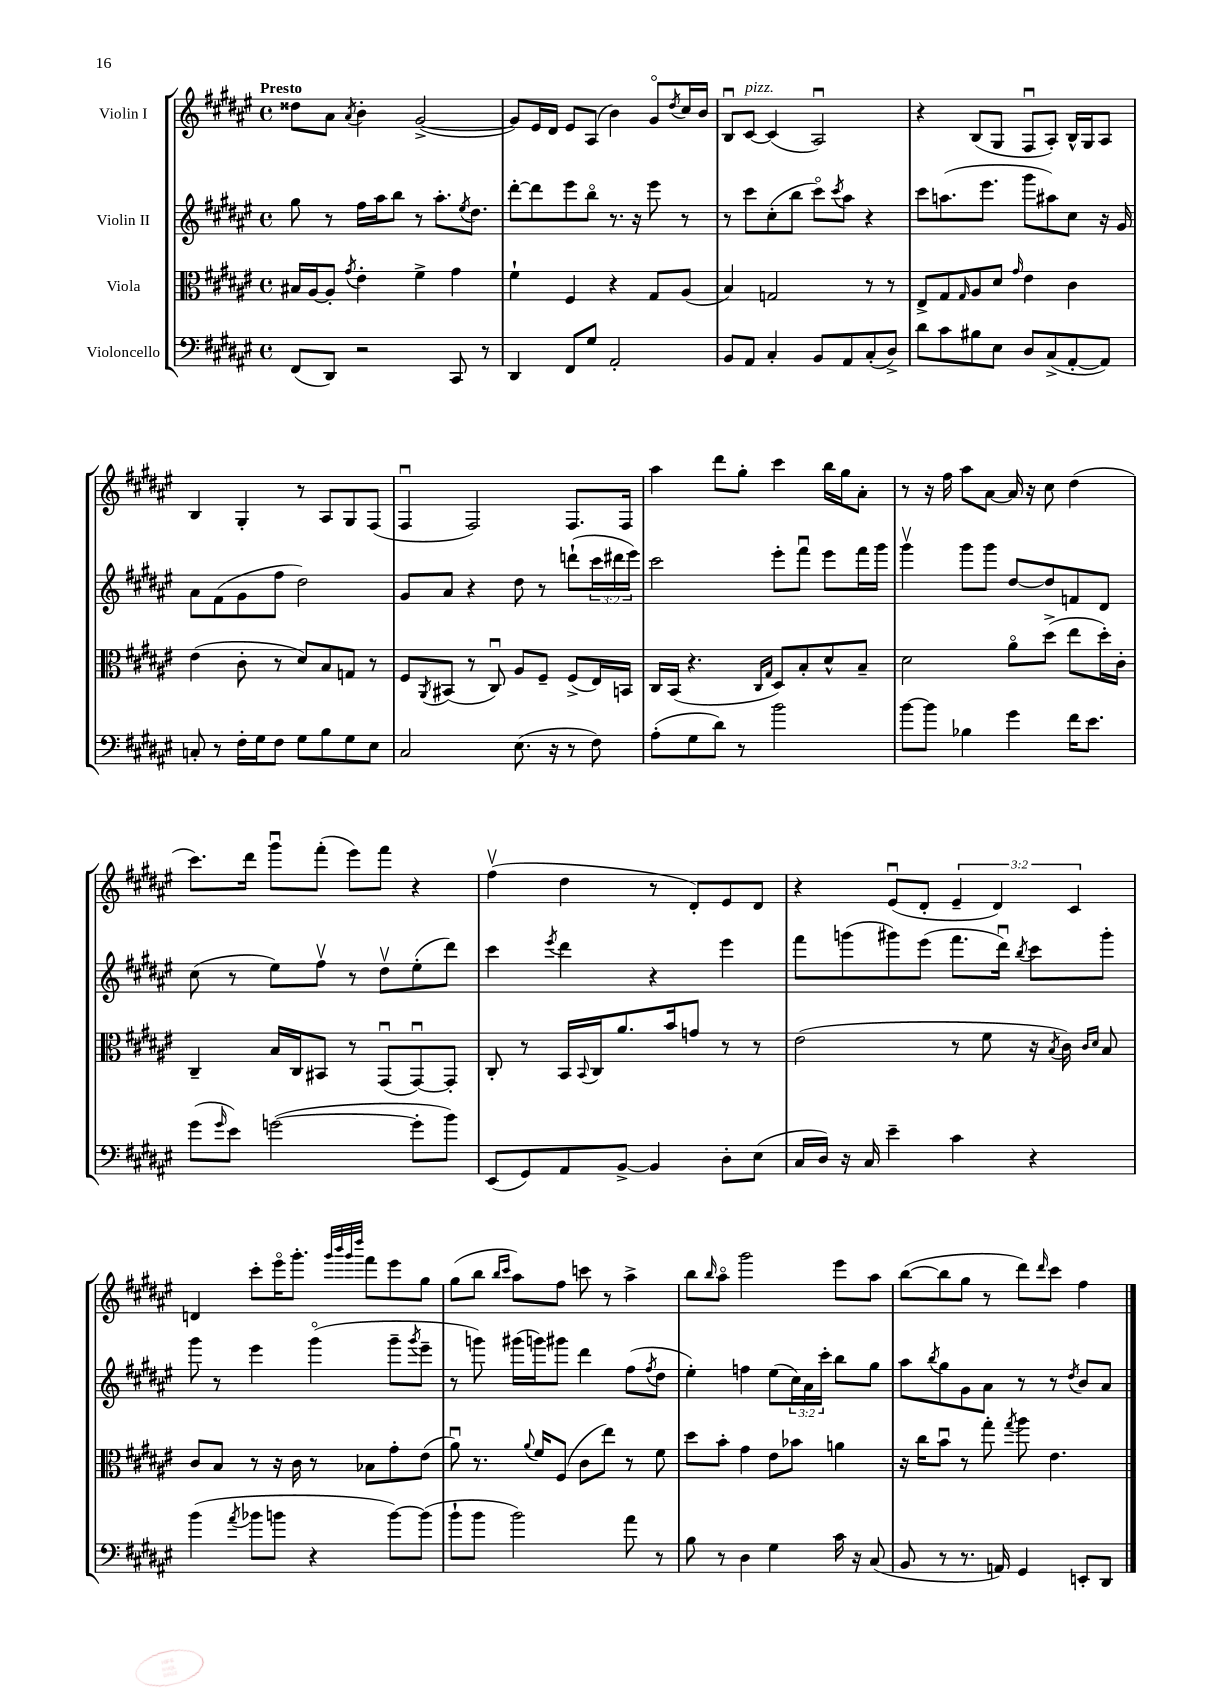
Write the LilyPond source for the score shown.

<<
\new StaffGroup <<
\new Staff = "s0" \with { instrumentName = "Violin I" } {
    \clef treble \key fis \major \defaultTimeSignature \time 4/4 \override Staff.TupletNumber.text = #tuplet-number::calc-fraction-text \tempo "Presto"
    disis''8 ais'8 \acciaccatura { ais'8 } b'4-. gis'2~->( |
    gis'8) eis'16 dis'16 eis'8 ais8( b'4) gis'8\flageolet \acciaccatura { dis''8 } cis''16 b'16 |
    b8\downbow cis'8~^\markup { \italic "pizz." } cis'4( ais2\downbow) |
    r4 b8( gis8 fis8\downbow ais8-.) b16-^ gis16 ais8 |
    b4 gis4-. r8 ais8 gis8 fis8( |
    fis4\downbow fis2) fis8. fis16 |
    ais''4 dis'''8 gis''8-. cis'''4 b''16 gis''16 ais'8-. |
    r8 r16 fis''16 ais''8 ais'8~ ais'16 r16 cis''8 dis''4( |
    cis'''8.) dis'''16 gis'''8\downbow fis'''8-.( eis'''8) fis'''8 r4 |
    fis''4\upbow( dis''4 r8 dis'8-.) eis'8 dis'8 |
    r4 eis'8\downbow( dis'8-. \tuplet 3/2 { eis'4-- dis'4) cis'4 } |
    d'4 cis'''8-. eis'''16\flageolet gis'''8.-. \grace { gis'''32 b'''32 gis'''32 dis''''32 } fis'''8 eis'''8 gis''8 |
    gis''8( b''8 \grace { b''16 cis'''16 } ais''8) fis''8 c'''8 r8 ais''4-> |
    b''8 \grace { b''16 } ais''8\flageolet gis'''2 eis'''8 ais''8 |
    b''8~( b''8 gis''8 r8 dis'''8) \grace { dis'''16 } cis'''8 fis''4 \bar "|." |
}
\new Staff = "s1" \with { instrumentName = "Violin II" } {
    \clef treble \key fis \major \defaultTimeSignature \time 4/4 \override Staff.TupletNumber.text = #tuplet-number::calc-fraction-text
    gis''8 r8 fis''16 ais''16 b''8 r8 ais''8.-. \acciaccatura { eis''8 } dis''8. |
    dis'''8~-. dis'''8 eis'''8 b''8\flageolet r8. r16 eis'''8 r8 |
    r8 cis'''8 cis''8-.( b''8 cis'''8\flageolet) \acciaccatura { cis'''8 } ais''8 r4 |
    cis'''8 a''8.( eis'''8. gis'''8 ais''8) cis''8 r16 gis'16 |
    ais'8 fis'8( gis'8 fis''8 dis''2) |
    gis'8 ais'8 r4 dis''8 r8 d'''8-!( \tuplet 3/2 { cis'''16 dis'''16 eis'''16) } |
    cis'''2 eis'''8-. fis'''8\downbow eis'''8 fis'''16 gis'''16 |
    gis'''4\upbow gis'''8 gis'''8 dis''8~ dis''8 f'8 dis'8 |
    cis''8( r8 eis''8) fis''8\upbow r8 dis''8\upbow eis''8-.( dis'''8) |
    cis'''4 \acciaccatura { eis'''8 } dis'''4 r4 eis'''4 |
    fis'''8 g'''8( gis'''8) eis'''8( fis'''8. dis'''16\downbow) \acciaccatura { b''8 } cis'''8 gis'''8-. |
    gis'''8 r8 eis'''4 gis'''4\flageolet( gis'''8-- \acciaccatura { gis'''8 } eis'''8-- |
    r8 g'''8) gis'''16( g'''16) gis'''8 dis'''4 fis''8( \acciaccatura { fis''8 } dis''8 |
    eis''4-.) f''4 eis''8( \tuplet 3/2 { cis''16) ais'16 cis'''16-. } b''8 gis''8 |
    ais''8 \acciaccatura { b''8 } gis''8 gis'8 ais'8 r8 r8 \acciaccatura { dis''8 } b'8 ais'8 \bar "|." |
}
\new Staff = "s2" \with { instrumentName = "Viola" } {
    \clef alto \key fis \major \defaultTimeSignature \time 4/4
    bis16 ais16~ ais8-. \acciaccatura { gis'8 } eis'4-. fis'4-> gis'4 |
    fis'4-! fis4 r4 gis8 ais8( |
    b4) g2 r8 r8 |
    eis8-> gis8 \grace { gis16 } ais8 dis'8 \grace { gis'16 } eis'4 cis'4 |
    eis'4( cis'8-. r8 dis'8) b8 g8 r8 |
    fis8 \acciaccatura { ais,8 } bis,8( r8 cis8\downbow) ais8 fis8-- fis8->( eis16) b,16 |
    cis16 b,16( r4. \grace { cis16 gis16 } dis8) b8-. dis'8-^ b8-- |
    dis'2 ais'8\flageolet dis''8->( eis''8 dis''16-.) cis'16-. |
    cis4-- b16 cis16 bis,8 r8 gis,8\downbow( gis,8~\downbow) gis,8-. |
    cis8-. r8 b,16 \appoggiatura { b,8 } cis16 ais'8. b'16 g'8 r8 r8 |
    eis'2( r8 fis'8 r16 \acciaccatura { b8 } cis'16) \grace { cis'16 dis'16 } b8 |
    cis'8 b8 r8 r16 cis'16 r8 bes8 gis'8-. eis'8( |
    ais'8\downbow) r8. \appoggiatura { ais'8 } fis'16 fis8( cis'8 eis''8) r8 fis'8 |
    dis''8 b'8-. gis'4 eis'8 bes'8 a'4 |
    r16 cis''16 b'8\downbow r8 gis''8-. \acciaccatura { gis''8 } ais''8 eis'4. \bar "|." |
}
\new Staff = "s3" \with { instrumentName = "Violoncello" } {
    \clef bass \key fis \major \defaultTimeSignature \time 4/4
    fis,8( dis,8) r2 cis,8 r8 |
    dis,4 fis,8 gis8 ais,2-. |
    b,8 ais,8 cis4-. b,8 ais,8 cis8-.( dis8->) |
    dis'8 cis'8 bis8 eis8 dis8 cis8->( ais,8~-. ais,8) |
    c8-. r8 fis16-. gis16 fis8 gis8 b8 gis8 eis8 |
    cis2 eis8.( r16 r8 fis8) |
    ais8-.( gis8 dis'8) r8 b'2 |
    b'8~ b'8 bes4 gis'4 fis'16 eis'8. |
    gis'8( \grace { gis'16 } eis'8) g'2~( g'8-. b'8) |
    eis,8( gis,8) ais,8 b,8~-> b,4 dis8-. eis8( |
    cis16 dis16) r16 cis16 eis'4-- cis'4 r4 |
    b'4( \acciaccatura { ais'8 } bes'8 b'8 r4 b'8~) b'8( |
    b'8-! b'8 b'2) ais'8 r8 |
    b8 r8 dis4 gis4 cis'16 r16 cis8( |
    b,8 r8 r8. a,16) gis,4 e,8-. dis,8 \bar "|." |
}
>>
>>
\layout { \context { \Score \remove "Bar_number_engraver" } }
